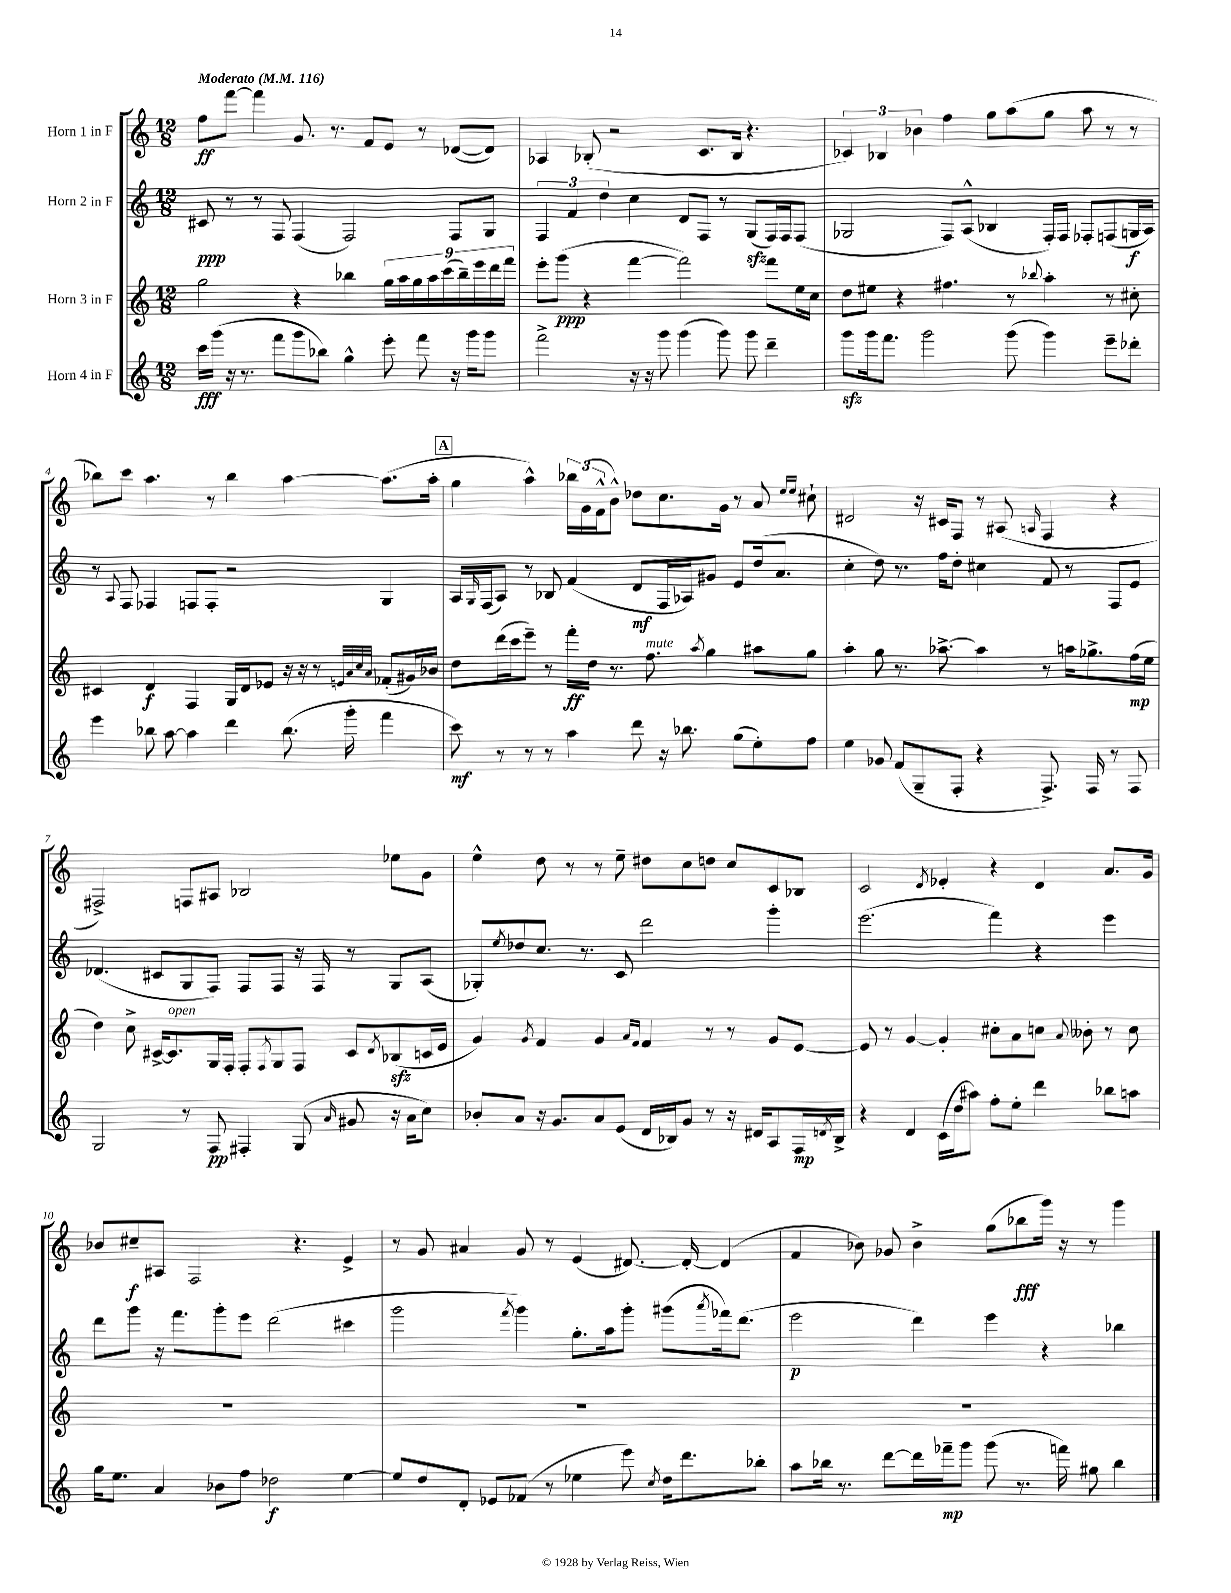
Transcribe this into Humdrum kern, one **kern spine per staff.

**kern	**kern	**kern	**kern
*staff4	*staff3	*staff2	*staff1
*clefG2	*clefG2	*clefG2	*clefG2
*k[]	*k[]	*k[]	*k[]
*M12/8	*M12/8	*M12/8	*M12/8
*MM116	*MM116	*MM116	*MM116
16ccc	2gg	8c#	8ff
(16ggg	.	.	.
16r	.	8r	[8fff
8.r	.	.	.
.	.	8r	4fff]
8fff	.	8F	.
8ggg	4r	(4F	8.g
8bb-)	.	.	.
.	.	.	8.r
4gg^^	4bb-	2F)	.
.	.	.	8f
8eee'	18gg	.	8e
.	18aa	.	.
.	18gg	.	.
8fff	.	.	8r
.	18aa	.	.
.	(18ccc	.	.
16r	.	8F	([8d-
.	18bb-~)	.	.
16ggg	.	.	.
.	18eee	.	.
8ggg	.	8G	8d-])
.	18ddd	.	.
.	18fff	.	.
=	=	=	=
2fff^	8eee'	6F	4A-
.	(8ggg	.	.
.	.	6f	.
.	4r	.	(8B-'
.	.	6dd	.
.	.	.	2r
16r	[4fff	4cc	.
16r	.	.	.
8ggg	.	.	.
(4ggg	2fff])	8d	.
.	.	8F	8.c
8ggg)	.	8r	.
.	.	.	16B-
8ggg	.	(8G	4.r
4ddd~	8fff	16F)	.
.	.	16F	.
.	16ee	(8F	.
.	16cc	.	.
=	=	=	=
8ggg	8dd	2G-	6c-)
16ggg	8ee#	.	.
.	.	.	6B-
8.fff	.	.	.
.	4r	.	.
.	.	.	6b-
2ggg	.	.	.
.	4.ff#	8F)	4ff
.	.	(8A^^	.
.	.	4B-	8gg
(8ggg	8r	.	(8aa
.	8qqbb-	.	.
4ggg)	4aa'	16F')	8gg
.	.	16F	.
.	.	8F-'	8aa
8eee~	8r	(8F	8r
8ddd-'	8cc#'	16G	8r
.	.	16A)	.
=	=	=	=
4eee	4c#	8r	8bb-)
.	.	8qqA	.
.	.	8F	8ccc
8bb-	4d	4F-	4.aa
[8aa	.	.	.
4aa]	4F	8F	.
.	.	8F'	8r
4ddd	16G	2r	4bb-
.	16d	.	.
.	8e-	.	.
(8.bb-	16r	.	[4aa
.	16r	.	.
.	8r	.	.
16ggg'	.	.	.
.	32qqe	.	.
.	32qqa	.	.
.	32qqcc	.	.
.	32qqa	.	.
4fff	(8f-'	4G	(8.aa]
.	16g#)	.	.
.	16b-	.	16aa'
=	=	=	=
8ccc)	8dd	16A	4gg
.	.	16qqG	.
.	.	(16F	.
8r	(16ddd	8A)	.
.	16ccc	.	.
8r	8eee~)	8r	4aa^^)
8r	8r	8B-	.
4aa	16fff'	(4f	24bb-
.	.	.	(24g
.	16dd	.	.
.	.	.	24f^^
.	8.r	.	8b^^)
8ddd	.	8d	8dd-
.	8.ff	.	.
16r	.	16F	8.cc
8.bb-	.	16A-)	.
.	8qaa	.	.
.	4gg	8g#	.
.	.	.	16g
(8gg	.	8e	8r
8ee')	8aa#	(16dd	8a
.	.	8.a	.
.	.	.	16qqee
.	.	.	16qqee
8ff	8gg	.	8cc#`
=	=	=	=
4ee	4aa'	4cc'	2d#
8g-	8gg	8dd)	.
(8f	8.r	8.r	.
8G~	.	.	16r
.	[8.aa-^	16ff	16c#
8F'	.	8dd'	8F
4r	4aa-]	4cc#	8r
.	.	.	(8A#
.	.	.	16qqA
8.F^)	8r	8f	4F
.	16aa	8r	.
16F	8.gg-^	.	.
8r	.	8F	4r
8F	(16ff	8e	.
.	16ee	.	.
=	=	=	=
2G	4dd)	(4.d-	2F#^)
.	8cc^	.	.
.	[16c#^	8c#	.
.	8.c#]	.	.
8r	.	8G	8F
8F	16G	8F)	8A#
.	16F'	.	.
4F#'	8F'	8F	2B-
.	8qF	.	.
.	8G	8F	.
(8G	8F	16r	.
.	.	16F	.
16qqa	.	.	.
8g#	8c#	8r	.
.	8qd	.	.
16r	(8B-	8G	8ee-
16a	.	.	.
8cc)	16c	(8A	8g
.	16e	.	.
=	=	=	=
8b-'	4g)	8G-')	4ee^^
.	.	8qee	.
8a	.	8dd-	.
.	8qg	.	.
16r	4f	8.cc	8dd
8.g	.	.	.
.	.	.	8r
.	.	8.r	.
8a	4g	.	8r
(8e	.	8c	8ee~
.	16qqa	.	.
.	16qqf	.	.
16d	4f	2ddd	8dd#
16B-)	.	.	.
8g	.	.	8cc
8r	8r	.	8dd
16r	8r	.	8cc
16d#	.	.	.
8A	8g	4ggg'	8c
16F	[8e	.	8B-
8qd	.	.	.
16B-^	.	.	.
=	=	=	=
4r	8e]	(2.eee	2c
.	8r	.	.
4d	[4g	.	.
.	.	.	8qd
(16c	4g']	.	4e-'
16dd	.	.	.
8aa#)	.	.	.
8ff'	8cc#'	4fff)	4r
8ee'	8a	.	.
4ddd	8cc	4r	4d
.	8qqa	.	.
.	8b--'	.	.
8bb-	8r	4eee	8.a
8aa	8cc	.	.
.	.	.	16g
=	=	=	=
16gg	1.r	8ddd	8b-
8.ee	.	.	.
.	.	8ggg	8cc#~
4a	.	16r	8A#
.	.	8.fff	.
.	.	.	2F
8b-	.	8ggg'	.
8ff	.	8eee	.
2dd-	.	(2ddd	.
.	.	.	4.r
[4ee	.	4ccc#	4e^
=	=	=	=
8ee]	1.r	2ggg	8r
8dd	.	.	8g
8d'	.	.	4a#
8e-	.	.	.
.	.	8qfff	.
(8f-	.	4ggg)	8g
8r	.	.	8r
4ee-	.	8.gg'	(4e
.	.	16aa	.
8eee)	.	8ggg'	[8.d#)
8qcc	.	.	.
16dd	.	(8ggg#	.
8.ddd	.	.	16d#'_
.	.	8qaaa	.
.	.	16fff-)	(4d#]
.	.	(8.ddd	.
8bb-'	.	.	.
=	=	=	=
8aa	1.r	2eee	4f
16bb-	.	.	.
8.r	.	.	.
.	.	.	8b-)
[8ddd	.	.	8g-
16ddd]	.	4ddd)	4b-^
16fff-~	.	.	.
8ggg	.	.	.
(8ggg	.	4eee	(8gg
8.r	.	.	8bb-
.	.	4r	16ggg)
16fff)	.	.	16r
8gg#	.	.	8r
4bb-	.	4bb-	4ggg
==	==	==	==
*-	*-	*-	*-
